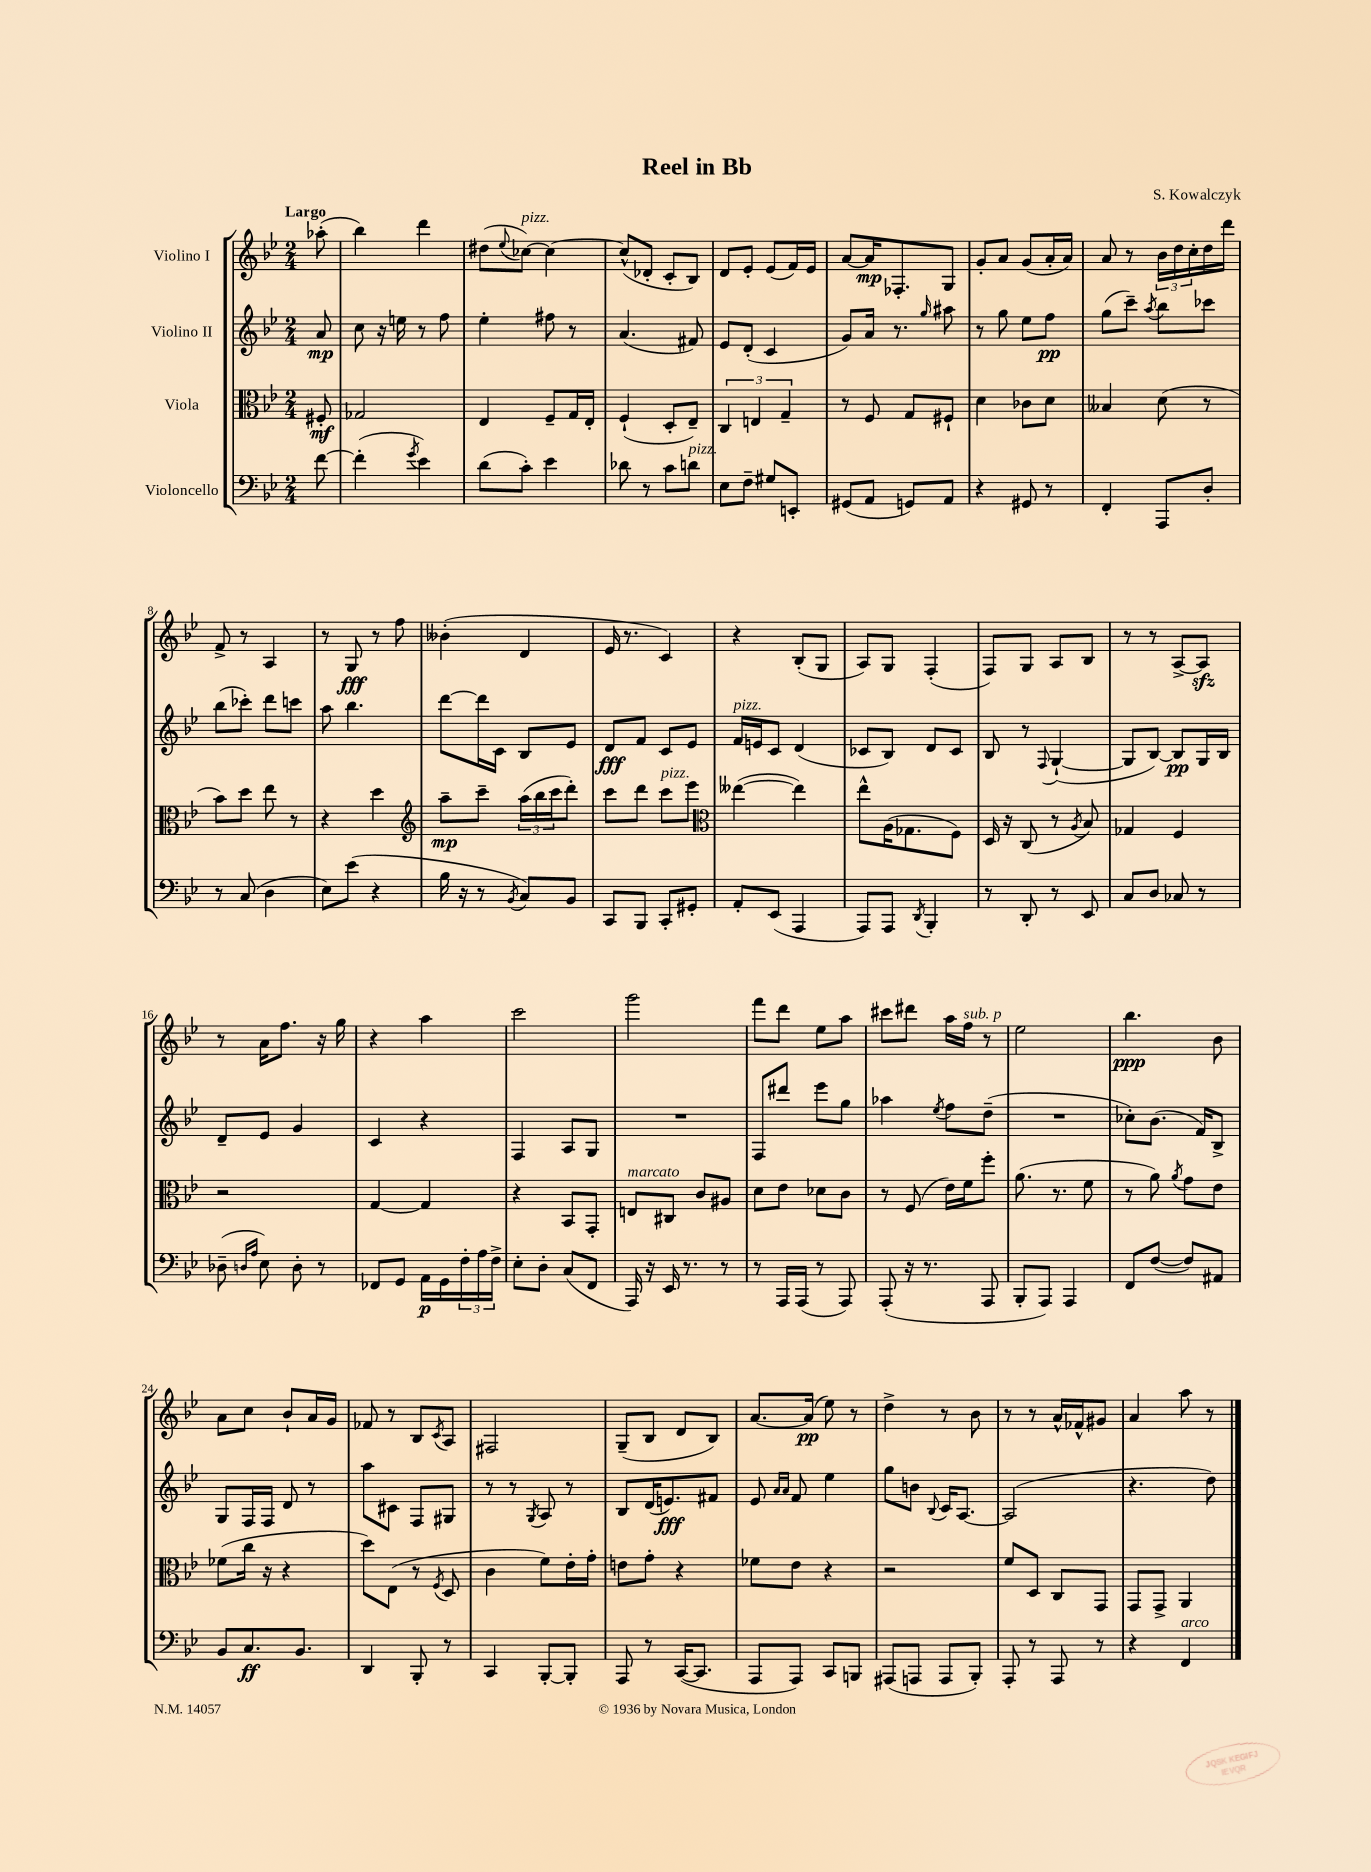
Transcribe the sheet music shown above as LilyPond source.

\header { title = "Reel in Bb" composer = "S. Kowalczyk" }
<<
\new StaffGroup <<
\new Staff = "s0" \with { instrumentName = "Violino I" } {
    \clef treble \key bes \major \numericTimeSignature \time 2/4 \partial 8 \tempo "Largo"
    aes''8-.( |
    bes''4) d'''4 |
    dis''8( \appoggiatura { ees''8 } ces''8~^\markup { \italic "pizz." }) ces''4~ |
    ces''8-^( des'8-. c'8-. bes8) |
    d'8 ees'8-. ees'8( f'16) ees'16 |
    a'8~ a'16\mp fes8.-. g8 |
    g'8-. a'8 g'8( a'16-. a'16) |
    a'8 r8 \tuplet 3/2 { bes'16 d''16 c''16-. } d''16 d'''16 |
    f'8-> r8 a4 |
    r8 g8\fff r8 f''8 |
    beses'4-.( d'4 |
    ees'16 r8. c'4) |
    r4 bes8-.( g8 |
    a8) g8 f4-.( |
    f8) g8 a8 bes8 |
    r8 r8 a8~-> a8\sfz |
    r8 a'16 f''8. r16 g''16 |
    r4 a''4 |
    c'''2 |
    g'''2 |
    f'''8 d'''8 ees''8 a''8 |
    cis'''8 dis'''8 a''16 f''16^\markup { \italic "sub. p" } r8 |
    ees''2 |
    bes''4.\ppp bes'8 |
    a'8 c''8 bes'8-! a'16 g'16 |
    fes'8 r8 bes8 \acciaccatura { c'8 } a8 |
    fis2 |
    g8--( bes8 d'8 bes8) |
    a'8.~ a'16\pp( ees''8) r8 |
    d''4-> r8 bes'8 |
    r8 r8 a'16-^ fes'16-^ gis'8 |
    a'4 a''8 r8 \bar "|." |
}
\new Staff = "s1" \with { instrumentName = "Violino II" } {
    \clef treble \key bes \major \numericTimeSignature \time 2/4 \partial 8
    a'8\mp |
    c''8 r16 e''16 r8 f''8 |
    ees''4-. fis''8 r8 |
    a'4.( fis'8) |
    ees'8 d'8-.( c'4 |
    g'8) a'16 r8. \grace { g''16 } ais''8 |
    r8 g''8 ees''8 f''8\pp |
    g''8( c'''8--) \acciaccatura { a''8 } bes''8 ces'''8 |
    bes''8( ces'''8-.) d'''8 c'''8 |
    a''8 bes''4. |
    d'''8~ d'''16 c'16 bes8 ees'8 |
    d'8\fff f'8 c'8 ees'8 |
    f'16^\markup { \italic "pizz." } e'16 c'8 d'4( |
    ces'8 bes8) d'8 ces'8 |
    bes8 r8 \appoggiatura { f8 } g4~-!( |
    g8 bes8~) bes8\pp g16 bes16 |
    d'8-- ees'8 g'4 |
    c'4 r4 |
    f4 a8 g8 |
    R2 |
    f8 dis'''8 ees'''8 g''8 |
    aes''4 \acciaccatura { ees''8 } f''8 d''8--( |
    R2 |
    ces''8-.) bes'8.( f'16) bes8-> |
    g8 f16 f16 d'8 r8 |
    a''8 cis'8 f8 gis8 |
    r8 r8 \acciaccatura { g8 } a8 r8 |
    bes8 d'16( e'8.\fff) fis'8 |
    ees'8 \grace { a'16 a'16 } f'8 ees''4 |
    g''8 b'8 \appoggiatura { bes8 } c'16 a8.~ |
    a2( |
    r4. d''8) \bar "|." |
}
\new Staff = "s2" \with { instrumentName = "Viola" } {
    \clef alto \key bes \major \numericTimeSignature \time 2/4 \partial 8
    fis8-.\mf |
    ges2 |
    ees4 f8-- g16 ees16-. |
    f4-!( d8-. ees8--) |
    \tuplet 3/2 { c4 e4 g4-- } |
    r8 f8 g8 fis8-! |
    d'4 ces'8 d'8 |
    beses4 d'8( r8 |
    bes'8) d''8 ees''8 r8 |
    r4 d''4 |
    \clef treble a''8--\mp c'''8-- \tuplet 3/2 { a''16( bes''16 c'''16 } d'''8-.) |
    c'''8 d'''8 c'''8^\markup { \italic "pizz." } ees'''8 |
    \clef alto eeses''4~( eeses''4) |
    ees''8-^ a16( ges8. f8) |
    d16 r16 c8( r8 \acciaccatura { a8 } bes8) |
    ges4 f4 |
    r2 |
    g4~ g4 |
    r4 bes,8 g,8-. |
    e8^\markup { \italic "marcato" } cis8 c'8 ais8 |
    d'8 ees'8 des'8 c'8 |
    r8 f8( ees'16) f'16 f''8-. |
    a'8.( r8. f'8 |
    r8 a'8) \acciaccatura { a'8 } g'8 ees'8 |
    fes'8( c''16 r16 r4 |
    d''8) ees8( r8 \acciaccatura { f8 } d8 |
    c'4 f'8) ees'16-. g'16-. |
    e'8 g'8-. r4 |
    fes'8 ees'8 r4 |
    r2 |
    f'8 d8 c8 g,8 |
    g,8 g,8-> a,4 \bar "|." |
}
\new Staff = "s3" \with { instrumentName = "Violoncello" } {
    \clef bass \key bes \major \numericTimeSignature \time 2/4 \partial 8
    f'8~ |
    f'4-.( \acciaccatura { g'8 } ees'4) |
    d'8( c'8-.) ees'4 |
    des'8 r8 c'8 d'8^\markup { \italic "pizz." } |
    ees8 f8-- gis8 e,8-. |
    gis,8( a,8 g,8) a,8 |
    r4 gis,8 r8 |
    f,4-. a,,8 d8-. |
    r8 c8( d4 |
    ees8) ees'8( r4 |
    bes16 r16 r8 \acciaccatura { bes,8 } c8) bes,8 |
    c,8 bes,,8 c,8-. gis,8-. |
    a,8-. ees,8( a,,4 |
    a,,8) a,,8 \acciaccatura { d,8 } bes,,4-. |
    r8 d,8-. r8 ees,8 |
    c8 d8 ces8 r8 |
    des8--( \grace { d16 a16 } ees8) d8-. r8 |
    fes,8 g,8 a,16\p g,16 \tuplet 3/2 { f16-. a16 f16-> } |
    ees8-. d8-. c8( f,8 |
    a,,16) r16 ees,16 r8. r8 |
    r8 a,,16 a,,16( r8 a,,8) |
    a,,8-.( r16 r8. a,,8 |
    bes,,8-. a,,8) a,,4 |
    f,8 f8~( f8) ais,8 |
    bes,8 c8.\ff bes,8. |
    d,4 bes,,8-. r8 |
    c,4 bes,,8~-. bes,,8-. |
    a,,8 r8 c,16~( c,8. |
    a,,8 a,,8) c,8 b,,8 |
    ais,,8( a,,8 a,,8 bes,,8-.) |
    a,,8-. r8 a,,8 r8 |
    r4 f,4^\markup { \italic "arco" } \bar "|." |
}
>>
>>
